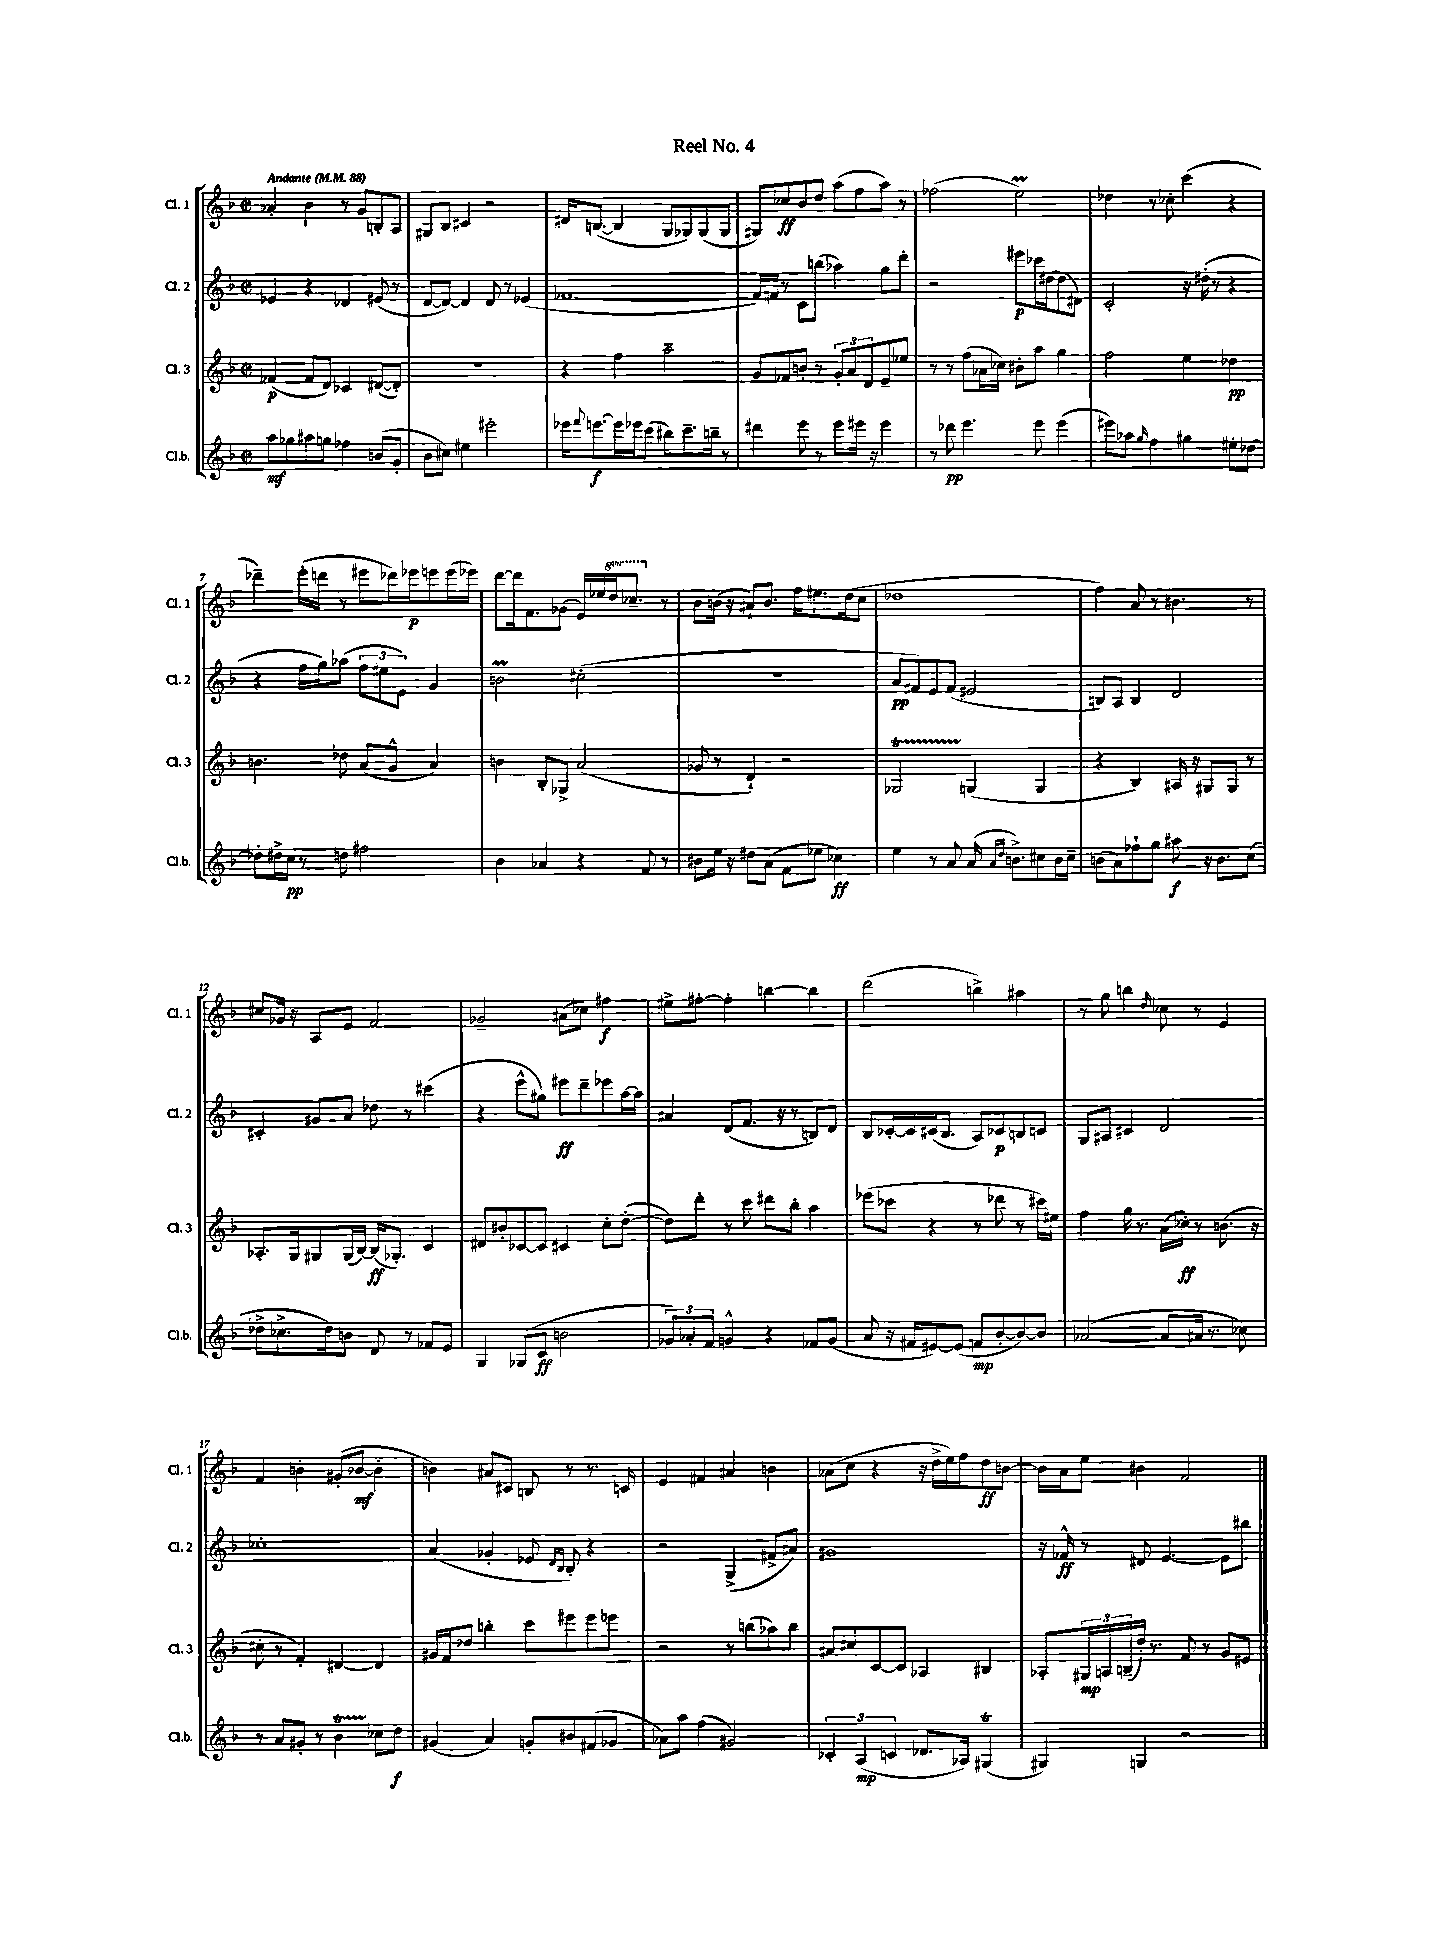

**kern	**kern	**kern	**kern
*staff4	*staff3	*staff2	*staff1
*clefG2	*clefG2	*clefG2	*clefG2
*k[b-]	*k[b-]	*k[b-]	*k[b-]
*M2/2	*M2/2	*M2/2	*M2/2
*met(c|)	*met(c|)	*met(c|)	*met(c|)
*MM88	*MM88	*MM88	*MM88
8aa	(4f-	4e-	4a-'
8gg-	.	.	.
8aa#	8f-	4r	4b-
8gg	8d)	.	.
4ff-	4c-	4d-	8r
.	.	.	8g
(8b	([8d#	(8e#	8B'
8g'	8d#'])	8r	8A
=	=	=	=
8b-	1r	[8d	8G#
8cc#)	.	8d_)	8B-
4ee#	.	4d]	4c#
2eee#'	.	8d	2r
.	.	8r	.
.	.	(4e-	.
=	=	=	=
16eee-	4r	[1f-	16d#
8qqfff	.	.	.
[8.eee	.	.	([8.B
16eee]	4ff	.	4B]
16eee-	.	.	.
(8ccc	.	.	.
8bb#)	2aa~	.	8G
8.ccc~	.	.	8G-)
.	.	.	(8G-
16bb~	.	.	.
8r	.	.	8G-
=	=	=	=
4ddd#	8g	16f-])	8G#)
.	.	16f	.
.	8f-	8r	8cc-
8eee	8b'	8c	8b-
8r	8r	(8bb	8dd
8eee	12g'	4aa-)	(8aa
.	12a	.	.
16eee#	.	.	8ff
.	12d	.	.
16r	.	.	.
4eee#	8e~	8gg	8aa)
.	8ee-	8ddd'	8r
=	=	=	=
8r	8r	2r	(2ff-
8ddd-	8r	.	.
4.eee	(8ff	.	.
.	16a-	.	.
.	16cc-)	.	.
.	8b#'	8eee#	2ee)
8eee	8aa	16ccc-	.
.	.	[16dd#	.
(4eee	4gg	(8dd#]	.
.	.	8d#)	.
=	=	=	=
8eee#)	2ff	2c'	4dd-
8aa-	.	.	.
16qqgg	.	.	.
4ff	.	.	8r
.	.	.	8cc-'
4gg#	4ee	16r	(4ccc
.	.	(16dd#'	.
.	.	8r	.
8ee#'	4dd-	4r	4r
[8dd-	.	.	.
=	=	=	=
8dd-']	4.b	4r	4ddd-~)
16dd#^	.	.	.
16cc	.	.	.
8r	.	16ff	(16eee'
.	.	16gg)	16ddd
8dd	8dd-	(8aa-	8r
2ff#	(8a	12ff	8eee#
.	.	12ee#	.
.	8g^^	.	16ddd-)
.	.	12e)	.
.	.	.	16eee-
.	4a)	4g	8eee
.	.	.	(16eee
.	.	.	16eee-)
=	=	=	=
4b-	4b	2b	[8ddd
.	.	.	16ddd]
.	.	.	8.f
4a-	8B-'	.	.
.	8G-^	.	(8g-
4r	(2a	(2cc#'	16e)
.	.	.	16ee-
.	.	.	16ddd
.	.	.	8.ccc-~
8f	.	.	.
8r	.	.	8r
=	=	=	=
8b#	8g-	1r	8b-
16ee	8r	.	(16b
16r	.	.	16r
8dd#	4d`)	.	8a#`)
(8a	.	.	8.b
8f	2r	.	.
.	.	.	16ff
8ee-	.	.	8.ee#
4cc-)	.	.	.
.	.	.	(16dd
.	.	.	8cc
=	=	=	=
4ee	2G-	8a	1dd-
.	.	8f#)	.
8r	.	8e	.
8a	.	(8f#	.
(16a	(4G	2e#	.
16qqa	.	.	.
16qqdd	.	.	.
8.b^)	.	.	.
8cc#	4G	.	.
16b	.	.	.
16cc#~	.	.	.
=	=	=	=
(8b	4r	8B)	4ff)
8a)	.	8A	.
8ff-`	4B-)	4B	8a
8gg	.	.	8r
8aa#	16A#	2d	4.b#
.	16r	.	.
16r	8G#	.	.
8.b	.	.	.
.	8G#	.	.
(8cc	8r	.	8r
=	=	=	=
8dd-^	8.A-'	4c#'	8cc#
8.cc-^	.	.	16g-
.	16G	.	16r
.	8G#	8g#	8A
16dd-)	.	.	.
8b	(16G#	8a	8e
.	[16B-)	.	.
8d	(16B-]	8dd-	2f
.	8.G-')	.	.
8r	.	8r	.
8f-	4c	(4ccc#	.
8e	.	.	.
=	=	=	=
4G	8d#	4r	2g-~
.	8b#'	.	.
(8G-	[8c-	8eee^^	.
8c	8c-]	8gg#)	.
2b	4c#	8eee#	(8a#
.	.	8ddd~	8cc-)
.	8cc'	8eee-	4ff#
.	([8dd'	[16aa	.
.	.	16aa]	.
=	=	=	=
12g-)	8dd])	4a#	8ee#^
12a-'	.	.	.
.	8ddd'	.	[8ff#'
12f	.	.	.
4g^^	8r	(8d	4ff#']
.	8ccc	8.f	.
4r	8ddd#	.	[4bb
.	.	16r	.
.	8bb-'	8r	.
8f-	4aa	8B)	4bb]
(8g	.	8d	.
=	=	=	=
8a	(8eee-	8B-	(2ddd
16r	8ccc-	[16c-'	.
16f#	.	16c-]	.
[8e#)	4r	(16c#	.
.	.	8.B-	.
(8e#]	.	.	.
8f	8r	8A)	4bb^)
[8b-'	8ddd-	8c-	.
8b-_)	8r	8B	4aa#
8b-]	16ccc#)	8c	.
.	16ee#	.	.
=	=	=	=
([2a-	4ff	8G	8r
.	.	8A#	8gg
.	16gg	4c#	4bb
.	8.r	.	.
.	.	.	16qqdd
8a-]	(16a	2d	8cc-
.	16cc-')	.	.
16a#	8r	.	8r
8.r	.	.	.
.	(8.b	.	4e
8cc-)	.	.	.
.	16r	.	.
=	=	=	=
8r	8cc#'	1cc-'	4f
8a	8r	.	.
8g#'	4f')	.	4b'
8r	.	.	.
4b-	[4d#	.	(8g#'
.	.	.	[8b-
8cc-	4d#]	.	4b-']
8dd	.	.	.
=	=	=	=
(4g#	16g#	(4a	4b)
.	16f	.	.
.	8dd-	.	.
4a)	4bb'	4g-'	8a#
.	.	.	8c#
8g'	8ccc	8e-	8B
.	.	16qqd	.
.	.	16qqB-	.
8b#	8eee#	8B-')	8r
(8f#	8eee#	4r	8.r
8g-	8eee	.	.
.	.	.	16c
=	=	=	=
8a-)	2r	2r	4e
8aa	.	.	.
(4ff	.	.	4f#
2g#)	8r	(4G^	4a#
.	(8bb	.	.
.	8aa-)	8f#^	4b
.	8bb	8a#)	.
=	=	=	=
6c-'	8a#	1g#	(8a-
.	8cc#	.	8cc
(6A	.	.	.
.	[8c	.	4r
6c	.	.	.
.	8c]	.	.
8.d-	4A-	.	16r
.	.	.	16dd^
.	.	.	16ee)
16A-)	.	.	16ff
(4G#	4B#	.	8dd
.	.	.	[8b
=	=	=	=
4G#)	8A-'	16r	16b]
.	.	16f-^^	16a
.	24G#	8r	8ee
.	24A	.	.
.	(24B~	.	.
4G	16dd')	8d#	4b#
.	8.r	.	.
.	.	[4.e	.
2r	8f	.	2f
.	8r	.	.
.	8g	8e]	.
.	8e#	8bb#	.
==	==	==	==
*-	*-	*-	*-
